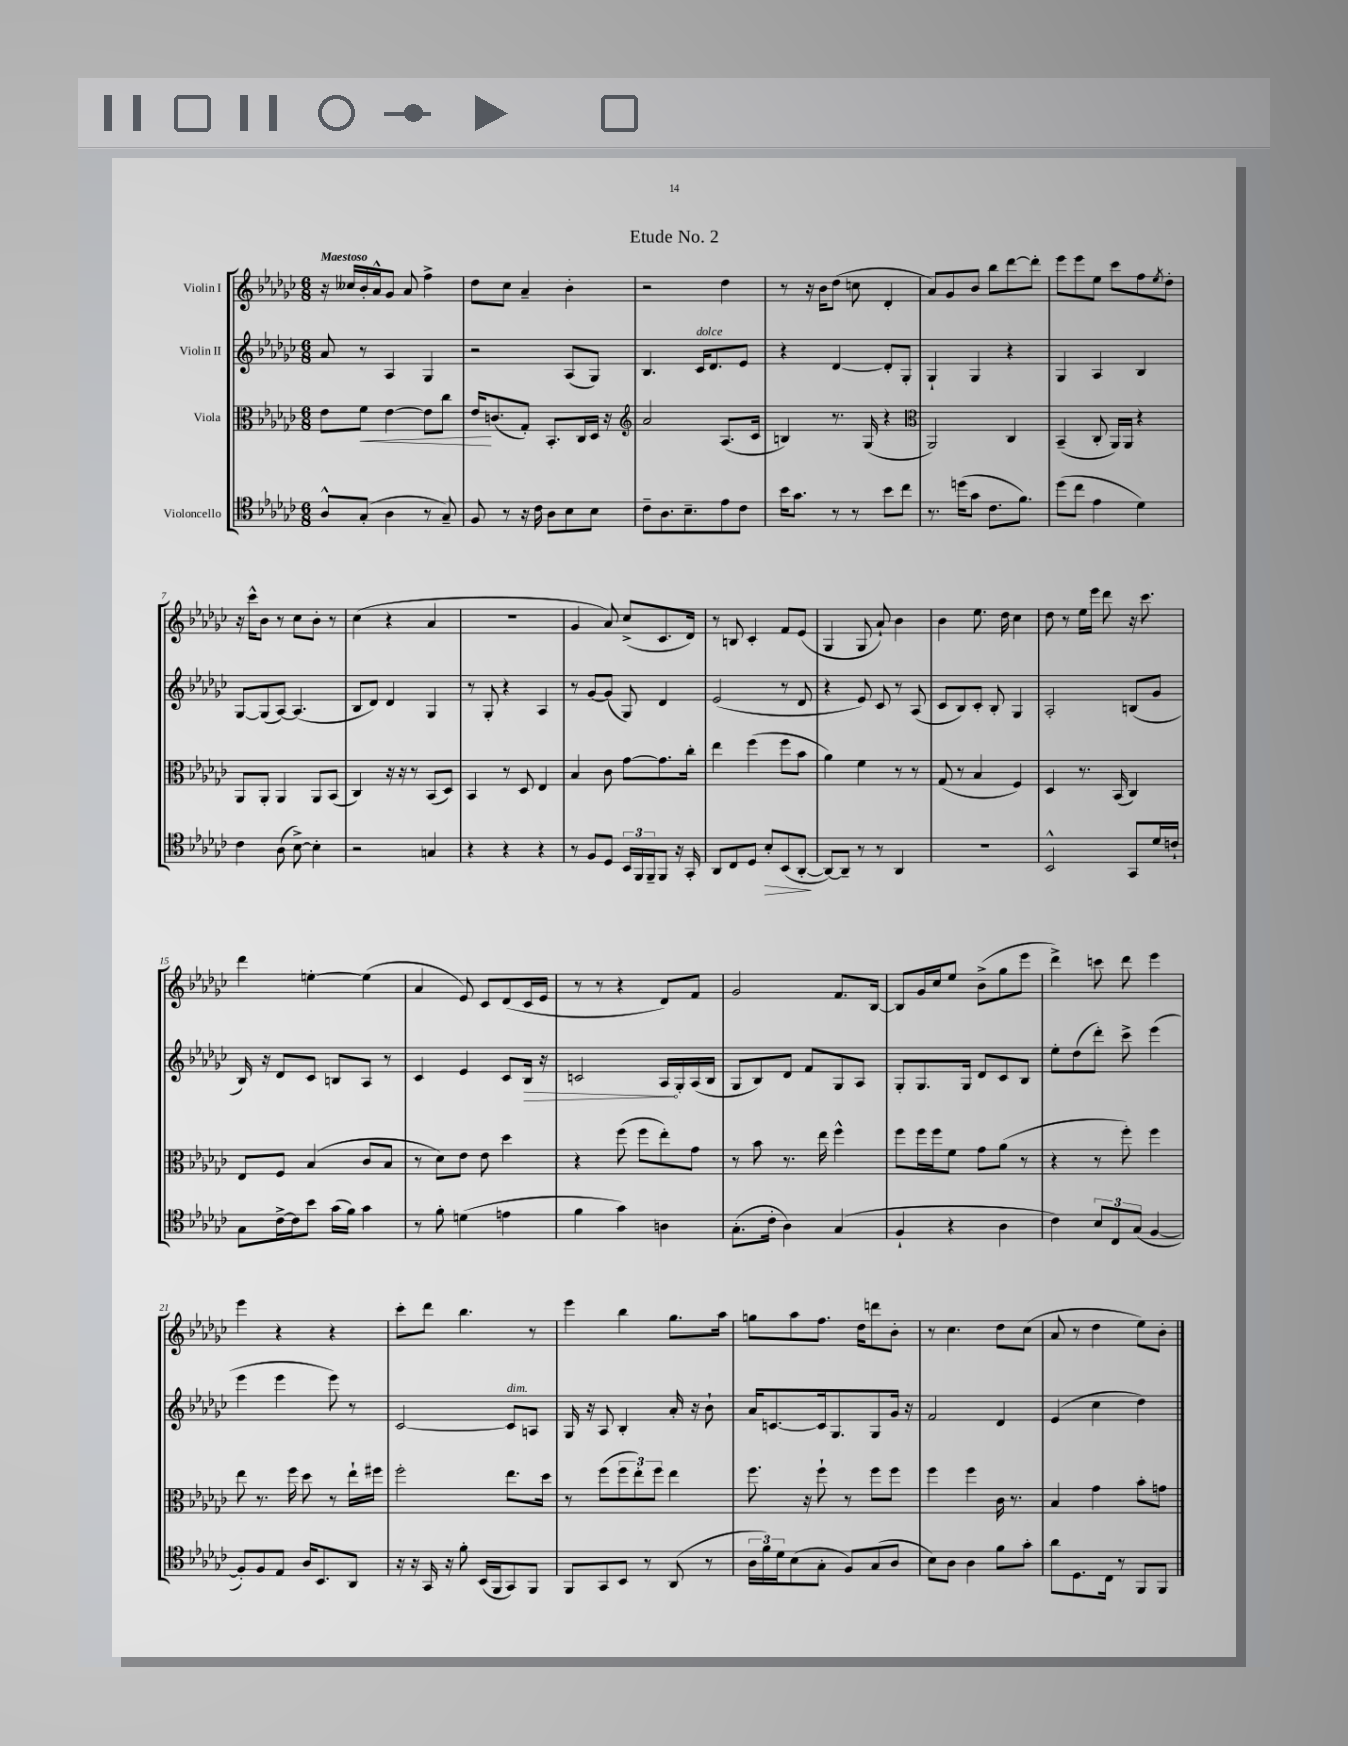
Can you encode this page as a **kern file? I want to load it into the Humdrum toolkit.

**kern	**kern	**kern	**kern
*staff4	*staff3	*staff2	*staff1
*clefC4	*clefC3	*clefG2	*clefG2
*k[b-e-a-d-g-c-]	*k[b-e-a-d-g-c-]	*k[b-e-a-d-g-c-]	*k[b-e-a-d-g-c-]
*M6/8	*M6/8	*M6/8	*M6/8
8A-^^/L	8e-\L	8a-/	16r
.	.	.	16cc--/LL
(8G-'/J	8f\J	8r	16b-'/
.	.	.	16a-^^/J
4A-\	[4e-\	4A-/	8g-/J
.	.	.	8a-/
8r	8e-\]L	4G-/	4ff^\
8G-~/)	8cc-\J	.	.
=	=	=	=
8F/	16e-/LK	2r	8dd-\L
.	(8.c/	.	.
8r	.	.	8cc-\J
16r	8G-'/J)	.	4a-~/
16c-\	.	.	.
8A-\L	8.BB-'/L	.	.
8B-\	.	(8A-/L	4b-'\
.	16C-/L	.	.
8B-\J	16D-/JJ	8G-/J)	.
.	16r	.	.
=	=	=	=
*	*clefG2	*	*
8c-~\L	2a-/	4.B-/	2r
8.A-\	.	.	.
8.B-~\	.	.	.
.	.	16c-/LK	.
.	.	8.d-/	.
8e-\	(8.A-/L	.	4dd-\
8c-\J	.	8e-/J	.
.	16c-/Jk	.	.
=	=	=	=
16b-\LK	4B/)	4r	8r
8.g-\J	.	.	.
.	.	.	16r
.	.	.	16b-\LK
8r	8.r	[4d-/	(8dd-\J
8r	.	.	8cc\
.	(16G-/	.	.
8b-\L	4r	8d-'/]L	4d-'/
8cc-\J	.	8G-'/J	.
=	=	=	=
*	*clefC3	*	*
8.r	2AA-/)	4G-`/	8a-/L)
.	.	.	8g-/
(16dd\LK	.	.	.
8g-\J	.	4G-/	8b-/J
8.c-\L	.	.	8bb-\L
.	4C-/	4r	[8ddd-\
8.f\J)	.	.	.
.	.	.	8ddd-'\]J
=	=	=	=
(8dd-\L	(4BB-~/	4G-/	8eee-\L
8cc-\J	.	.	8eee-\
4e-\	8C-'/	4A-/	8ee-\J
.	16AA-/LL)	.	8ccc-\L
.	16AA-/JJ	.	.
4d-\)	4r	4B-/	8ff\
.	.	.	8qee-/
.	.	.	8dd-'\J
=	=	=	=
4c-\	8AA-/L	[8G-/L	16r
.	.	.	16ccc-^^\LK
.	8AA-'/J	(8G-/]	8b-\J
(8A-\	4AA-/	[8A-/J)	8r
[8B-^\)	.	(4.A-/]	8cc-\L
4B-'\]	8AA-/L	.	8b-'\J
.	(8BB-/J	.	8r
=	=	=	=
2r	4C-/)	8B-/L	(4cc-\
.	.	8d-/J)	.
.	16r	4d-/	4r
.	16r	.	.
.	8r	.	.
4G/	(8BB-/L	4G-/	4a-/
.	8D-/J)	.	.
=	=	=	=
4r	4BB-/	8r	2.r
.	.	8G-'/	.
4r	8r	4r	.
.	8D-/	.	.
4r	4E-/	4A-/	.
=	=	=	=
8r	4B-/	8r	4g-/
8F/L	.	[8g-/L	.
8D-/J	8c-\	(8g-/]J	8a-/)
24BB-/LL	[8g-\L	8G-/)	(8cc-^/L
24FF/	.	.	.
24FF~/J	.	.	.
8FF/J	8.g-\]	4d-/	8.c-/
16r	.	.	.
16GG-'/	16cc-'\Jk	.	16d-/Jk)
=	=	=	=
8AA-/L	4ee-\	(2e-/	8r
8C-/	.	.	8B/
8D-/J	(4ff\	.	4c-'/
8B-'/L	.	.	.
(8BB-/	8ff\L	8r	8f/L
[8AA-'/J	8b-\J	8d-/	(8e-/J
=	=	=	=
8AA-/_L)	4a-\)	4r	4G-/
8AA-~/]J	.	.	.
8r	4f\	8e-/)	8G-/
8r	.	8c-/	8a-`/)
4AA-/	8r	8r	4b-\
.	8r	(8A-/	.
=	=	=	=
2.r	(8G-/	8c-/L	4b-\
.	8r	8B-/)	.
.	4B-/	8c-'/J	8.ee-\
.	.	8B-'/	.
.	.	.	16dd-\
.	4F/)	4G-/	4cc-\
=	=	=	=
2BB-^^/	4D-/	2A-'/	8dd-\
.	.	.	8r
.	8.r	.	16ee-\LL
.	.	.	16eee-\JJ
.	.	.	8ddd-\
.	(16BB-/	.	.
8GG-/L	4C-/)	(8B/L	16r
.	.	.	8.ccc-\
16d-/L	.	8g-/J	.
16c`/JJ	.	.	.
=	=	=	=
8G-\L	8E-/L	16B-/)	4ddd-\
.	.	16r	.
[16c-^\L	8F/J	8d-/L	.
16c-\]J	.	.	.
8b-\J	(4B-/	8c-/J	[4ee'\
(16g-\LL	.	8B/L	.
16f\JJ)	.	.	.
4g-\	8c-/L	8A-/J	(4ee\]
.	8B-/J	8r	.
=	=	=	=
8r	8r	4c-/	4a-/
8f'\	8d-\L)	.	.
(4d\	8e-\J	4e-/	8e-/)
.	8e-\	.	8c-/L
4e\	4dd-\	8c-/L	(8d-/
.	.	16B-/Jk	16c-/L
.	.	16r	16e-/JJ
=	=	=	=
4f\	4r	2c/	8r
.	.	.	8r
4g-\)	(8ff\	.	4r
.	8ff\L	.	.
4A\	8ee-'\)	16A-/LL	8d-/L)
.	.	16G-'/	.
.	8g-\J	(16A-/	8f/J
.	.	16B-/JJ	.
=	=	=	=
(8.G-'\L	8r	8G-/L	2g-/
.	8b-\	8B-/)	.
16c-'\Jk	.	.	.
4A-\)	8.r	8d-/J	.
.	.	8f/L	.
.	16ee-\	.	.
(4G-/	4ff^^\	8G-/	8.f/L
.	.	8A-/J	.
.	.	.	[16B-/Jk
=	=	=	=
4F`/	8ff\L	8G-'/L	8B-/]L
.	16ff\L	8.G-/	16g-/L
.	16ff\J	.	16cc-/J
4r	8f\J	.	8ee-/J
.	.	16G-/Jk	.
.	8g-\L	8d-/L	(8b-^\L
4A-\	(8a-\J	8c-/	8gg-\
.	8r	8B-/J	8eee-\J
=	=	=	=
4c-\)	4r	8ee-'\L	4ddd-^\)
.	.	(8dd-\	.
12B-/L	8r	8ddd-'\J)	8ccc\
12C-/	.	.	.
.	8ff'\)	8ccc-^\	8ddd-\
(12G-/J	.	.	.
[4F/	4ff\	(4eee-\	4eee-\
=	=	=	=
8F'/]L)	8ee-\	4eee-\	4eee-\
8F/	8.r	.	.
8E-/J	.	4eee-\	4r
.	16ff\	.	.
16A-/LK	8dd-\	.	.
8.BB-/	.	.	.
.	8r	8eee-\)	4r
8AA-/J	16ee-`\LL	8r	.
.	16ff#\JJ	.	.
=	=	=	=
16r	2ff'\	[2c-/	8ccc-'\L
16r	.	.	.
16GG-/	.	.	8ddd-\J
16r	.	.	.
8f'\	.	.	4.bb-\
(16BB-/LL	.	.	.
16FF/J	.	.	.
8GG-/)	8.ee-\L	8c-/]L	.
8FF/J	.	8A/J	8r
.	16dd-\Jk	.	.
=	=	=	=
8FF/L	8r	16G-/	4eee-\
.	.	16r	.
8GG-/	(8ff\L	8A-/	.
8BB-/J	12ff\	4B-'/	4bb-\
.	12ee-'\)	.	.
8r	.	.	.
.	12ff\J	.	.
(8AA-/	4ee-\	16a-'/	8.gg-\L
.	.	16r	.
8r	.	8b-`\	.
.	.	.	16aa-\Jk
=	=	=	=
24A-\LL	8.ff\	16a-/LK	8gg\L
24f\)	.	.	.
.	.	[8.c/	.
24d-\J	.	.	.
(8B-\	.	.	8aa-\
.	16r	.	.
8G-'\J	8ff`\	16c/]k	8.ff\J
.	.	8.G-/	.
8F/L)	8r	.	.
.	.	.	16dd-\LK
(8G-/	8ff\L	8G-/	8ddd\
8A-/J	8ff\J	16g-/Jk	8b-'\J
.	.	16r	.
=	=	=	=
8B-\L)	4ff\	2f/	8r
8A-\J	.	.	4.cc-\
4A-\	4ff\	.	.
8f\L	16c-\	4d-/	8dd-\L
.	8.r	.	.
8g-'\J	.	.	(8cc-\J
=	=	=	=
8a-\L	4B-/	(4e-/	8a-/
8.D-\	.	.	8r
.	4g-\	4cc-\	4dd-\
16C-\Jk	.	.	.
8r	.	.	.
8FF/L	8b-'\L	4dd-\)	8ee-\L)
8FF/J	8g\J	.	8b-'\J
==	==	==	==
*-	*-	*-	*-
